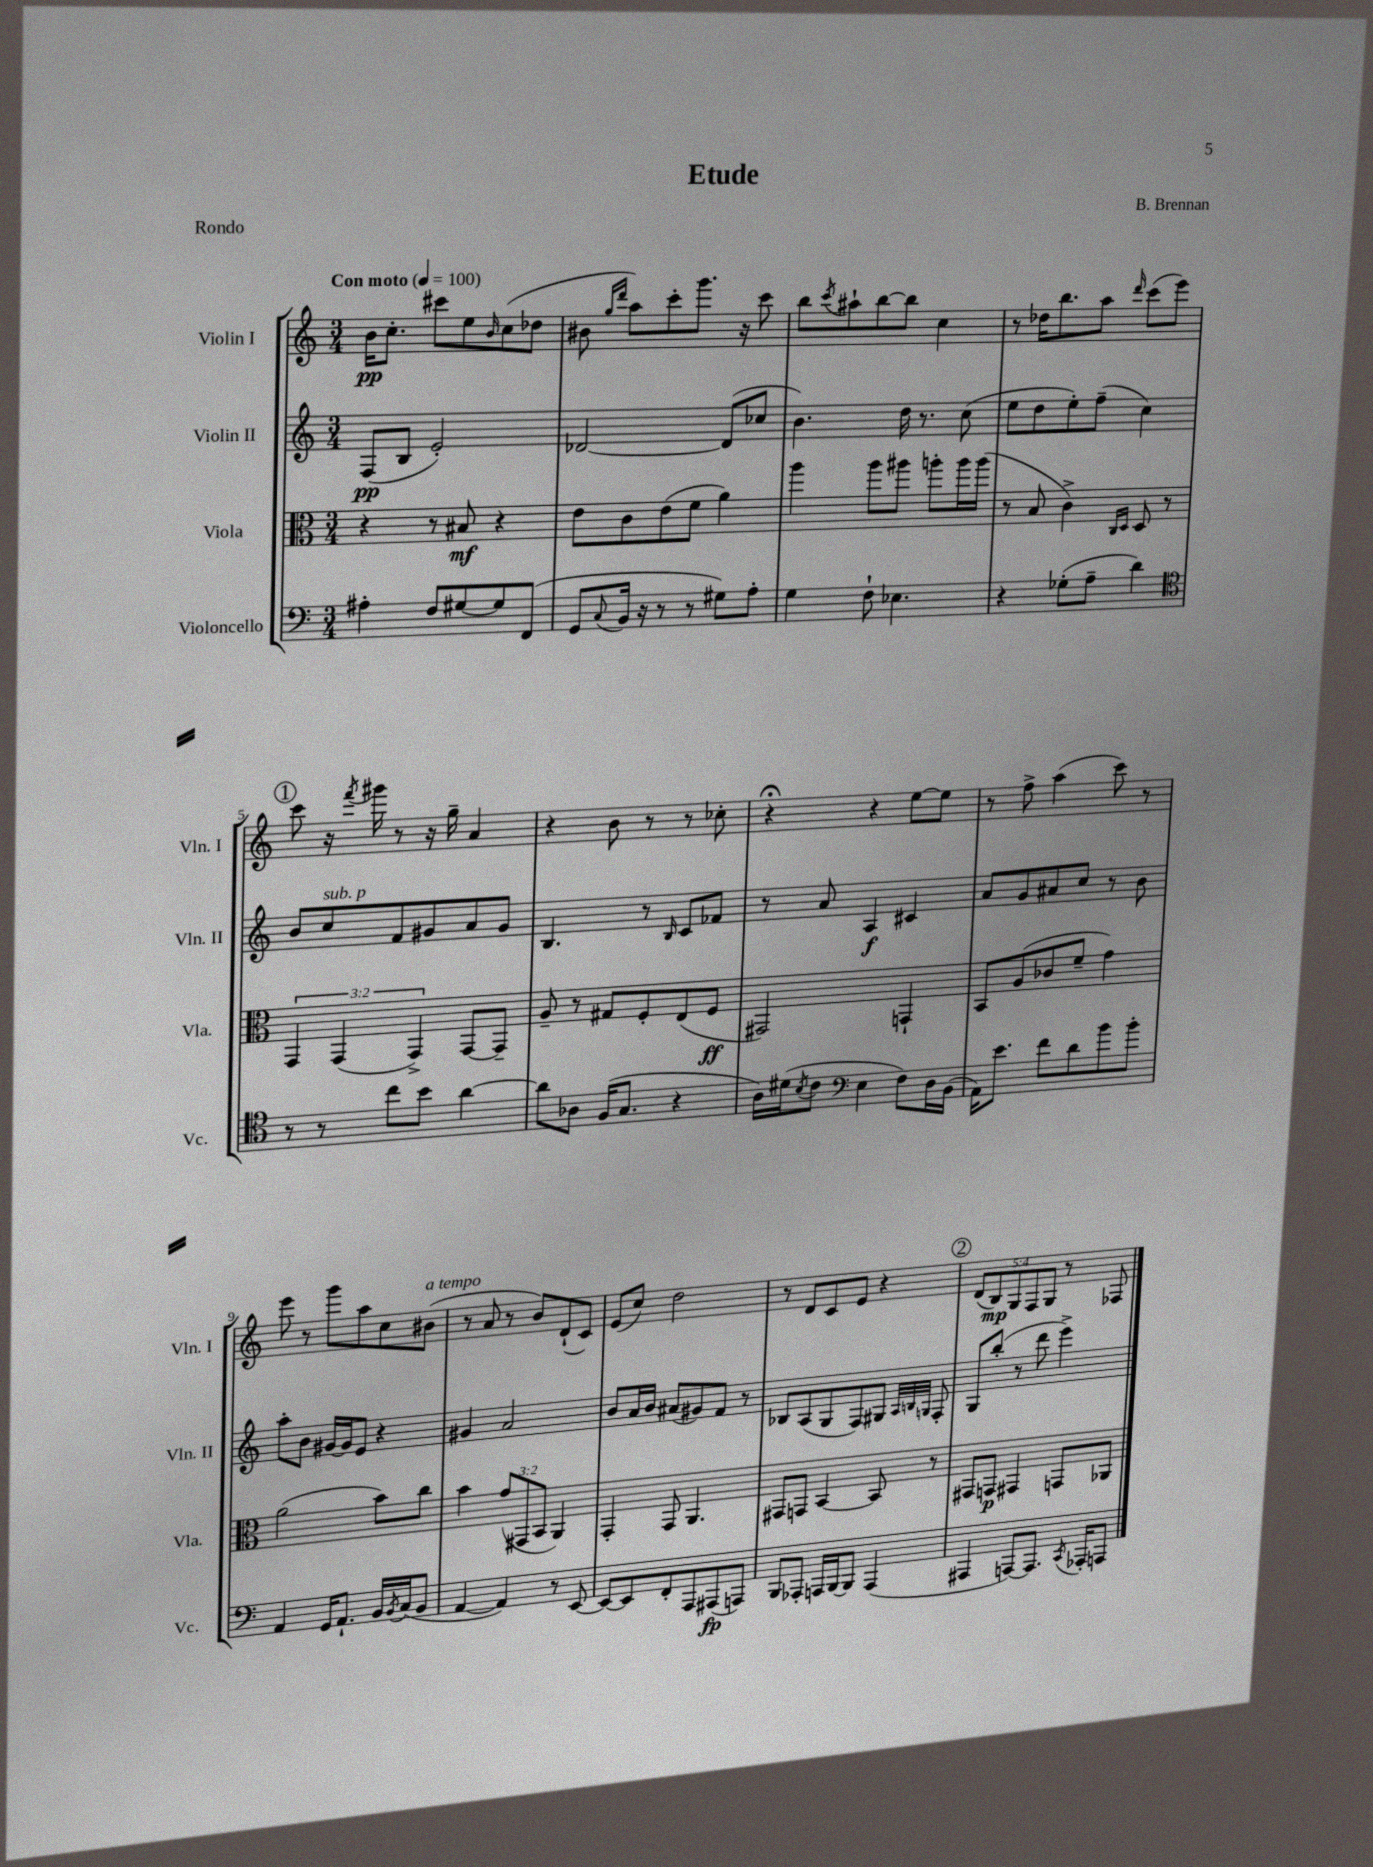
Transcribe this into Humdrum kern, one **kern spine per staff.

**kern	**dynam	**kern	**dynam	**kern	**dynam	**kern	**dynam
*part4	*part4	*part3	*part3	*part2	*part2	*part1	*part1
*staff4	*staff4	*staff3	*staff3	*staff2	*staff2	*staff1	*staff1
*I"Violoncello	*	*I"Viola	*	*I"Violin II	*	*I"Violin I	*
*I'Vc.	*	*I'Vla.	*	*I'Vln. II	*	*I'Vln. I	*
*clefF4	*	*clefC3	*	*clefG2	*	*clefG2	*
*k[]	*	*k[]	*	*k[]	*	*k[]	*
*M3/4	*	*M3/4	*	*M3/4	*	*M3/4	*
*MM100	*	*MM100	*	*MM100	*	*MM100	*
=1	=1	=1	=1	=1	=1	=1	=1
!	!	!	!	!	!	!LO:TX:a:B:t=Con moto	!
4A#X'\	.	4r	.	(8F/L	pp	16b\KL	pp
.	.	.	.	.	.	8.cc'\J	.
.	.	.	.	8B/J	.	.	.
8F/L	.	8r	.	2e'/)	.	8ccc#X\L	.
[8G#X/	.	8B#X/	mf	.	.	8ee\	.
.	.	.	.	.	.	16qqb/	.
8G#/]	.	4r	.	.	.	(8cc\	.
(8FF/J	.	.	.	.	.	8dd-X\J	.
=2	=2	=2	=2	=2	=2	=2	=2
8GG/L	.	8e\L	.	[2d-X/	.	8b#X\	.
.	.	.	.	.	.	16qqgg/LL	.
8qqC/	.	.	.	.	.	16qqddd/JJ	.
16BB/Jk	.	8c\	.	.	.	8aa\L)	.
16r	.	.	.	.	.	.	.
8r	.	(8e\	.	.	.	8ccc'\	.
8r	.	8f\J	.	.	.	8.ggg\J	.
8G#X\L)	.	4a\)	.	(8d-/L]	.	.	.
.	.	.	.	.	.	16r	.
8A'\J	.	.	.	8cc-X/J	.	8ccc\	.
=3	=3	=3	=3	=3	=3	=3	=3
4G\	.	4aa\	.	4.b\)	.	8bb\L	.
.	.	.	.	.	.	8qccc/	.
.	.	.	.	.	.	8aa#X`\	.
8F`\	.	8aa\L	.	.	.	[8bb\	.
4.E-X\	.	8aa#X\J	.	16dd\	.	8bb\J]	.
.	.	.	.	8.r	.	.	.
.	.	8aan'\L	.	.	.	4cc\	.
.	.	16aa\L	.	(8cc\	.	.	.
.	.	(16aa\JJ	.	.	.	.	.
=4	=4	=4	=4	=4	=4	=4	=4
4r	.	8r	.	8ee\L	.	8r	.
.	.	8B/	.	8dd\	.	16dd-X\KL	.
.	.	.	.	.	.	8.bb\	.
(8G-X'\L	.	4c^\)	.	8ee'\)	.	.	.
8A~\J	.	.	.	(8ff~\J	.	8aa\J	.
.	.	16qqC/LL	.	.	.	.	.
.	.	16qqD/JJ	.	.	.	16qqddd/	.
4d\)	.	8D/	.	4cc\)	.	(8ccc\L	.
.	.	8r	.	.	.	8eee\J)	.
!!LO:LB:g=z
!!LO:REH:place=s1:t=1
=5	=5	=5	=5	=5	=5	=5	=5
*clefC4	*	*	*	*	*	*	*
8r	.	6GG/	.	8b/L	.	8ccc\	.
!	!	!	!	!LO:TX:a:i:t=sub. p	!	!	!
8r	.	.	.	8cc/	.	16r	.
.	.	(6GG/	.	.	.	.	.
.	.	.	.	.	.	8qfff/	.
.	.	.	.	.	.	16ggg#X\	.
8cc\L	.	.	.	8f/	.	8r	.
.	.	6GG^/)	.	.	.	.	.
8b\J	.	.	.	8g#X/	.	16r	.
.	.	.	.	.	.	16gg~\	.
[4a\	.	[8GG/L	.	8a/	.	4a/	.
.	.	8GG~/J]	.	8g#/J	.	.	.
=6	=6	=6	=6	=6	=6	=6	=6
8a\L]	.	8A~/	.	4.B/	.	4r	.
8A-X\J	.	8r	.	.	.	.	.
(16F/KL	.	8G#X/L	.	.	.	8b\	.
8.G/J	.	.	.	.	.	.	.
.	.	8F'/	.	8r	.	8r	.
.	.	.	.	16qqB/	.	.	.
4r	.	(8E/	.	8c/L	.	8r	.
.	.	8F/J	ff	8f-X/J	.	8cc-X'\	.
=7	=7	=7	=7	=7	=7	=7	=7
16A\LL)	.	2GG#X/)	.	8r	.	4r;<	.
(16d#X\J	.	.	.	.	.	.	.
8qB/	.	.	.	.	.	.	.
8c\J	.	.	.	8a/	.	.	.
*clefF4	*	*	*	*	*	*	*
4E\	.	.	.	4A/	f	4r	.
8F\L)	.	4GGn`/	.	4c#X/	.	[8ee\L	.
16D\L	.	.	.	.	.	8ee\J]	.
(16BB\JJ	.	.	.	.	.	.	.
=8	=8	=8	=8	=8	=8	=8	=8
16AA\KL)	.	8BB/L	.	8a/L	.	8r	.
8.e\J	.	.	.	.	.	.	.
.	.	(8A/	.	8g/	.	8ff^\	.
8f\L	.	8c-X/	.	8a#X/	.	(4aa\	.
8d\	.	8f~/J	.	8cc/J	.	.	.
8b\	.	4g\)	.	8r	.	8ccc\)	.
8b'\J	.	.	.	8b\	.	8r	.
!!LO:LB:g=z
=9	=9	=9	=9	=9	=9	=9	=9
4AA/	.	(2a\	.	8aa'\L	.	8eee\	.
.	.	.	.	8b\J	.	8r	.
16GG/KL	.	.	.	[16g#X/LL	.	8ggg\L	.
8.AA`/J	.	.	.	16g#/J]	.	.	.
.	.	.	.	8e/J	.	8aa\	.
16BB/LL	.	8b\L)	.	4r	.	8cc\	.
8qBB/	.	.	.	.	.	.	.
(16C/J	.	.	.	.	.	.	.
!	!	!	!	!	!	!LO:TX:a:i:t=a tempo	!
8BB/J	.	8cc\J	.	.	.	(8b#X\J	.
=10	=10	=10	=10	=10	=10	=10	=10
[4AA/	.	4b\	.	4g#X/	.	8r	.
.	.	.	.	.	.	8a/	.
4AA/])	.	(12g/L	.	2a/	.	8r	.
.	.	12GG#X/	.	.	.	.	.
.	.	.	.	.	.	8b/L)	.
.	.	12BB/J	.	.	.	.	.
8r	.	4AA/)	.	.	.	(8d`/	.
[8EE/	.	.	.	.	.	8c/J)	.
=11	=11	=11	=11	=11	=11	=11	=11
8EE/L_	.	4GG'/	.	8b/L	.	(8e/L	.
8EE/]	.	.	.	16a/L	.	8cc/J)	.
.	.	.	.	16b/JJ	.	.	.
8FF'/	.	8GG/	.	(8a#X/L	.	2dd\	.
8AAA/	.	4.AA/	.	8g#X/)	.	.	.
(8AAA#X/	fp	.	.	8f/J	.	.	.
8AAAn/J)	.	.	.	8r	.	.	.
=12	=12	=12	=12	=12	=12	=12	=12
8BBB/L	.	8GG#X/L	.	8B-X/L	.	8r	.
8AAA-X'/J	.	8GGn/J	.	(8A/	.	8d/L	.
16AAAn/LL	.	[4BB/	.	8G/	.	8c/	.
[16BBB/J	.	.	.	.	.	.	.
8BBB/J]	.	.	.	8F/)	.	8e/J	.
(4AAA/	.	8BB/]	.	8G#X/J	.	4r	.
.	.	.	.	32qqA/LLL	.	.	.
.	.	.	.	32qqBn/	.	.	.
.	.	.	.	32qqGn/JJJ	.	.	.
.	.	8r	.	8F'/	.	.	.
!!LO:REH:place=s1:t=2
=13	=13	=13	=13	=13	=13	=13	=13
4AAA#X/	.	8GG#X/L	.	8G/L	.	(10d/L	.
.	.	.	.	.	.	10B/)	mp
.	.	8GGn/J	p	(8bb'/J	.	.	.
.	.	.	.	.	.	10G/	.
[8AAAn/L)	.	4GG#X/	.	8r	.	.	.
.	.	.	.	.	.	10F/	.
8.AAA/J]	.	.	.	8ddd\	.	.	.
.	.	.	.	.	.	10G/J	.
.	.	8GGn/L	.	4eee^\)	.	8r	.
8qCC/	.	.	.	.	.	.	.
16AAA-X'/KL	.	.	.	.	.	.	.
8AAAn/J	.	8AA-X/J	.	.	.	8F-X/	.
==	==	==	==	==	==	==	==
*-	*-	*-	*-	*-	*-	*-	*-
